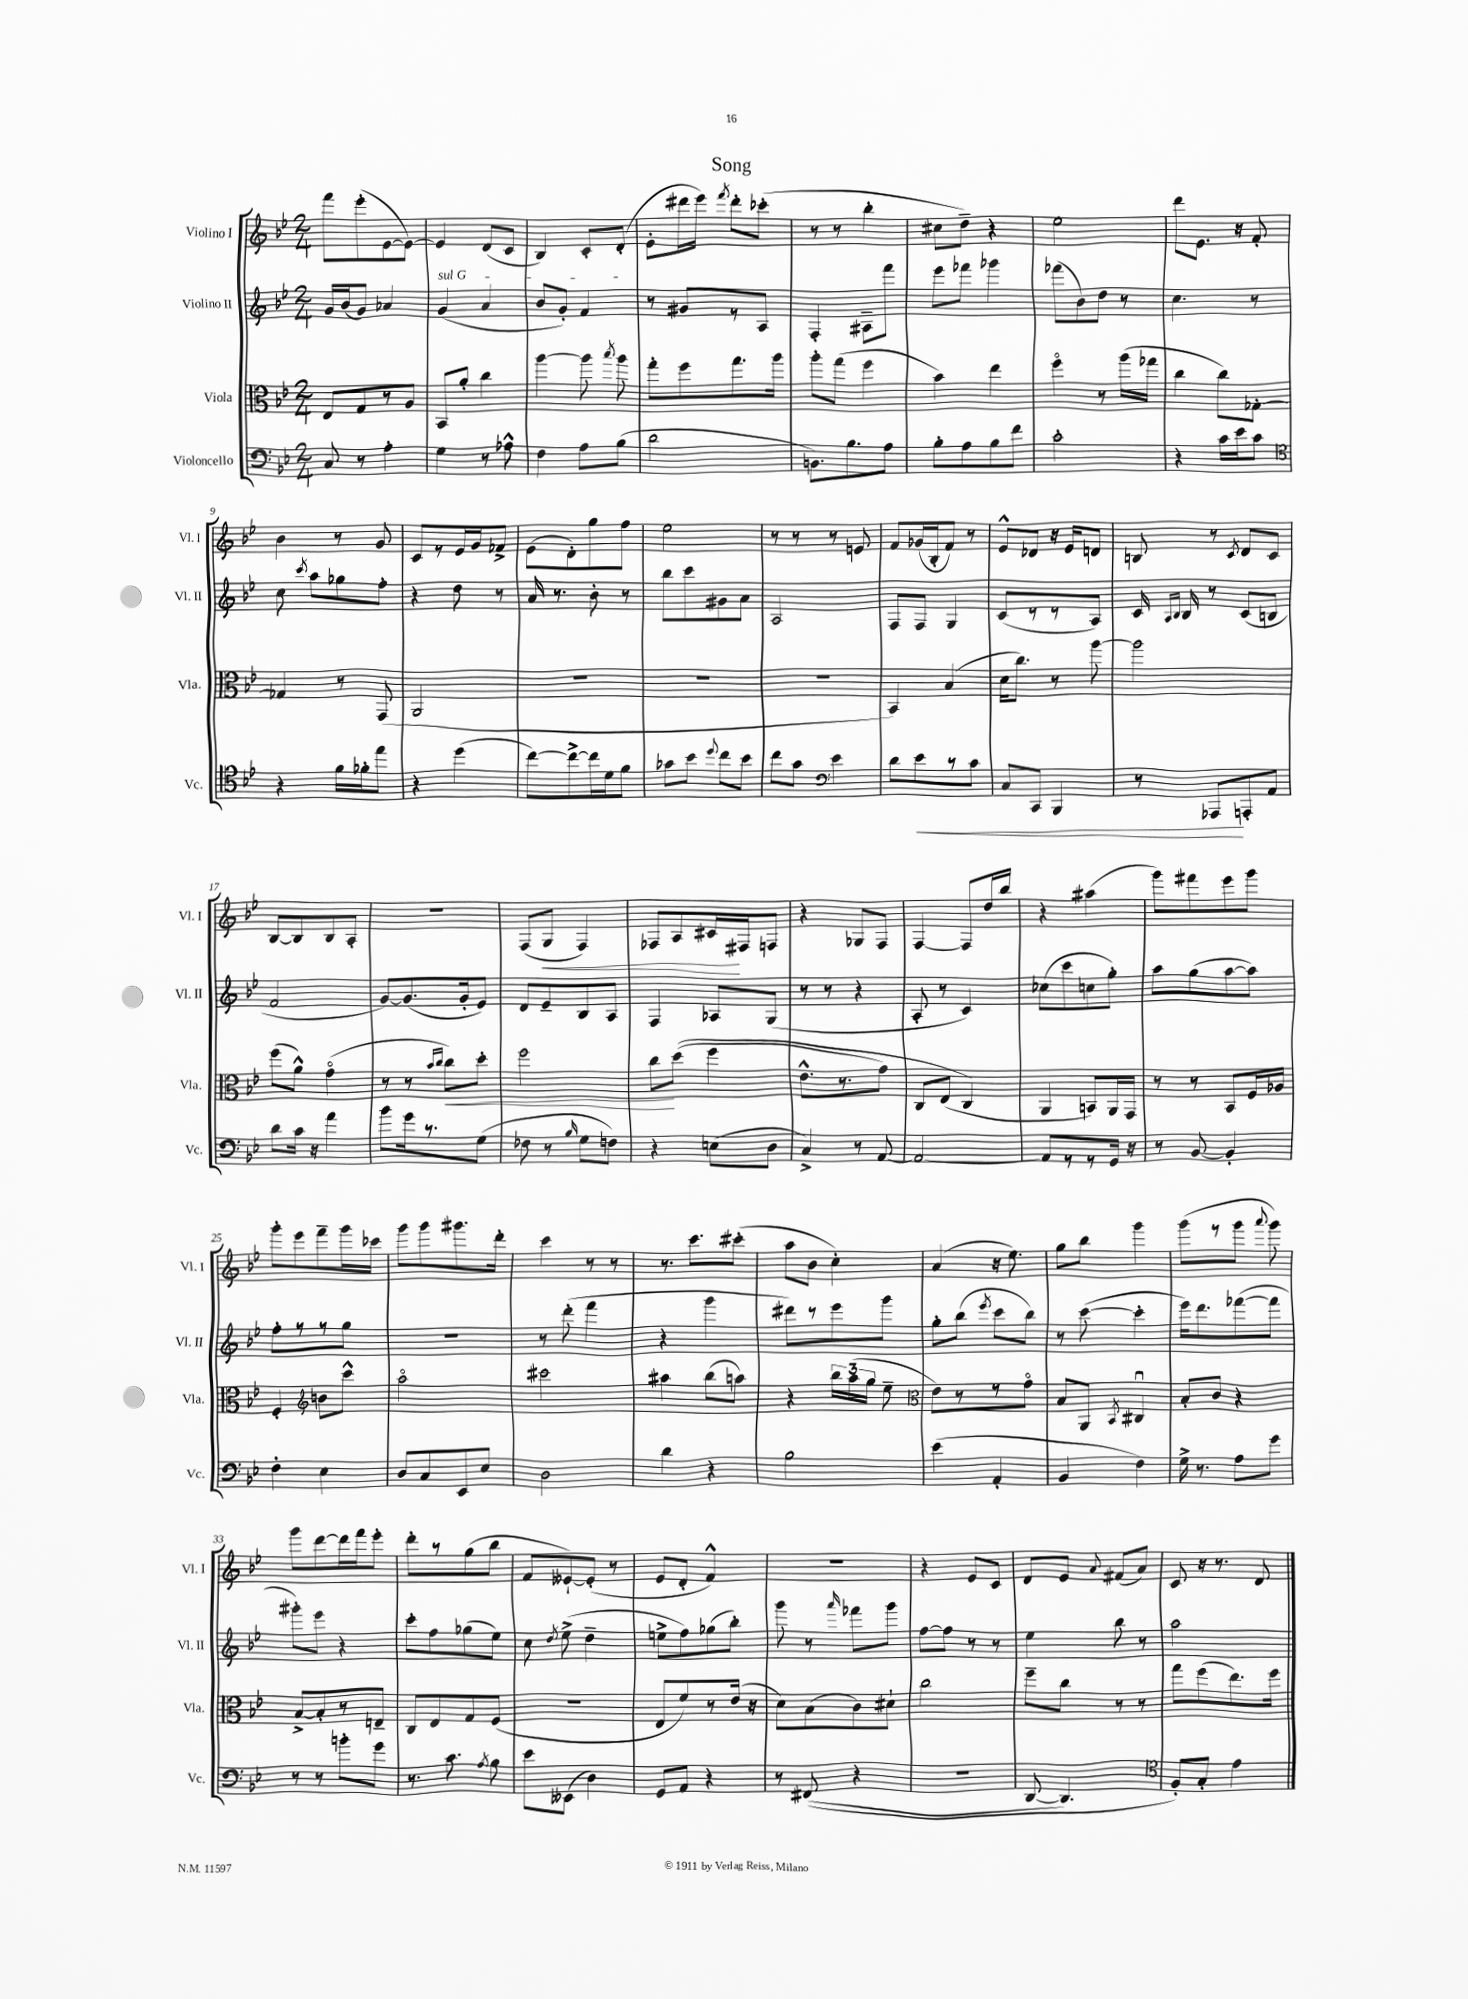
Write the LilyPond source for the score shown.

\header { title = "Song" }
<<
\new StaffGroup <<
\new Staff = "s0" \with { instrumentName = "Violino I" shortInstrumentName = "Vl. I" } {
    \clef treble \key bes \major \numericTimeSignature \time 2/4
    \autoBeamOff f'''8[ ees'''8-.( ees'8~ ees'8]~) |
    ees'4 d'8[( c'8] |
    bes4) c'8[-. d'8]-.( |
    ees'8[-. dis'''16 ees'''16]) \acciaccatura { f'''8 } dis'''8[-. ces'''8]-.( |
    r8 r8 bes''4-. |
    cis''8[ d''8]--) r4 |
    ees''2 |
    d'''8[ ees'8.] r16 f'8-. |
    bes'4 r8 g'8 |
    c'8[ r8 ees'16 g'16 fes'8]-> |
    ees'8[( d'8-.) g''8 f''8] |
    ees''2 |
    r8 r8 r8 e'8 |
    f'8[ ges'16( bes16-. f'8]) r8 |
    ees'8[-^ des'8] r16 ees'16[ d'8] |
    b8 r8 \acciaccatura { c'8 } d'8[ c'8] |
    bes8[~ bes8 bes8 a8]-. |
    R2 |
    f8[( g8]\< f4) |
    fes8[ a8 cis'16\! fis16 f8] |
    r4 ges8[ f8] |
    f4~ f8[ d''16 bes''16] |
    r4 ais''4( |
    g'''8[) fis'''8 ees'''8 g'''8] |
    g'''8[-. ees'''8 f'''8-- g'''16 ces'''16] |
    g'''8[ g'''8 gis'''8. d'''16]-. |
    c'''4 r8 r8 |
    r8. c'''8.[ cis'''8]-.( |
    a''8[ bes'8] c''4-.) |
    a'4( r16 ees''8.) |
    g''8[ bes''8] g'''4 |
    g'''8[( r8 g'''8] \appoggiatura { a'''8 } g'''8) |
    g'''8[ d'''8~ d'''16 f'''16 ees'''8]-. |
    d'''8[-. r8 g''8( bes''8] |
    f'8[ eeses'8~-!) eeses'8]-.( r8 |
    ees'8[ d'8]-. f'4-^) |
    r2 |
    r4 ees'8[ c'8] |
    d'8[ ees'8] \appoggiatura { a'8 } fis'8[( a'8]) |
    c'8 r16 r8. d'8 \bar "|." |
}
\new Staff = "s1" \with { instrumentName = "Violino II" shortInstrumentName = "Vl. II" } {
    \clef treble \key bes \major \numericTimeSignature \time 2/4
    \autoBeamOff g'16[ bes'16( g'8]) aes'4 |
    \once \override TextSpanner.bound-details.left.text = \markup { \italic "sul G" } g'4\startTextSpan( a'4 |
    bes'8[ g'8]-.) f'4\stopTextSpan |
    r8 gis'8[ r8 a8] |
    f4-. ais8[-- f'''8] |
    ees'''8[ fes'''8] ges'''4 |
    fes'''8[( bes'8) d''8] r8 |
    c''4. r8 |
    c''8 \acciaccatura { c'''8 } a''8[ ges''8 f''8]-. |
    r4 d''8 r8 |
    a'16 r8. bes'8-. r8 |
    bes''8[ c'''8 gis'8 a'8] |
    a2 |
    f8[ f8] g4 |
    c'8[( r8 r8 a8]) |
    c'16 \grace { a16[ bes16] } bes16 r8 c'8[( b8] |
    f'2 |
    g'8[~) g'8.( g'16-. ees'8]) |
    d'8[ ees'8-- bes8 a8] |
    f4 aes8[ g8]( |
    r8 r8 r4 |
    a8-. r8 c'4) |
    ces''8[( c'''8 c''8 g''8]-.) |
    a''8[ g''8( a''8~ a''8]) |
    f''8[-. r8 r8 g''8] |
    R2 |
    r8 d'''8-.( f'''4 |
    r4 g'''4 |
    dis'''8[) r8 ees'''8 g'''8] |
    g''8[-. bes''8]( \acciaccatura { ees'''8 } c'''8[ bes''8]) |
    r8 c'''8~( c'''4-. |
    ees'''16[) d'''8. fes'''8~( fes'''8] |
    gis'''8[-.) ees'''8] r4 |
    c'''8[-. f''8 ges''8( ees''8]) |
    c''8 \acciaccatura { d''8 } ees''8->( d''4-- |
    e''8[-> f''8) ges''8( bes''8]-.) |
    g'''8 r8 \grace { a'''16 } fes'''8[ g'''8] |
    f''8[~ f''8] r8 r8 |
    ees''4 bes''8 r8 |
    a''2 \bar "|." |
}
\new Staff = "s2" \with { instrumentName = "Viola" shortInstrumentName = "Vla." } {
    \clef alto \key bes \major \numericTimeSignature \time 2/4
    \autoBeamOff ees8[ g8 r8 a8] |
    bes,8[ a'8]-. c''4 |
    a''4~ a''8 \acciaccatura { bes''8 } a''8 |
    g''8[-. f''8 g''8. a''16] |
    a''8[-. g''8]( f''4 |
    bes'4) ees''4 |
    f''4\flageolet r8 a''16[( ges''16] |
    c''4 c''8[) ges8]~-. |
    ges4 r8 g,8( |
    a,2 |
    R2 |
    R2 |
    r2 |
    bes,4) bes4( |
    d'16[ c''8.]) r8 a''8~ |
    a''2 |
    f''8[( a'8]-^) g'4\flageolet( |
    r8 r8 \grace { bes'16[ c''16] } c''8[\<) d''8]-. |
    f''2 |
    c''8[\! d''8](\( f''4 |
    ees'8.[-^ r8. g'8]) |
    c8[ ees8]( c4\) |
    a,4 b,8[) a,16 g,16] |
    r8 r8 bes,8[ f16 aes16] |
    f4-. \clef treble b'8[ c'''8]-^ |
    a''2\flageolet |
    cis'''2 |
    ais''4 bes''8[( a''8]) |
    r4 \tuplet 3/2 { bes''16[ a''16( g''16] } ees''8-- |
    \clef alto ees'8[) r8 r8 g'8]\flageolet |
    bes8[ a,8] \acciaccatura { bes,8 } cis4\downbow |
    bes8[-. c'8] r4 |
    bes8[~-> bes8-. r8 e8]-- |
    c8[ ees8 g8 f8]( |
    R2 |
    ees8[ f'8) r8 ees'16]( r16 |
    d'8[) bes8( c'8) dis'8]-! |
    c''2 |
    f''8[-- c''8] r8 r8 |
    g''8[ f''8( ees''8.) f''16] \bar "|." |
}
\new Staff = "s3" \with { instrumentName = "Violoncello" shortInstrumentName = "Vc." } {
    \clef bass \key bes \major \numericTimeSignature \time 2/4
    \autoBeamOff c8 r8 a4-. |
    g4 r8 aes8-^ |
    f4 a8[ bes8]( |
    d'2 |
    b,8.[) bes8. a8] |
    bes8[-. a8 bes8 f'8] |
    c'2-. |
    r4 c'16[ ees'16 c'8] |
    \clef tenor r4 f'16[ fes'16-. ees''8] |
    r4 d''4( |
    c''8[~) c''8~-> c''16 d'16 f'8] |
    ges'8[ bes'8] \appoggiatura { d''8 } c''8[ bes'8] |
    c''8[ g'8] \clef bass ees'4 |
    d'8[ ees'8\< r8 c'8] |
    c8[ c,8] bes,,4 |
    r8 aes,,8[\! a,,8-. a,8] |
    d'8[ c'16] r16 a'4 |
    bes'8[ g'16 r8. g8]( |
    fes8 r8 \grace { bes16 } g8[ f8]) |
    r4 e8[( d8] |
    c4->) r8 a,8~ |
    a,2~ |
    a,8[ r8 r8 g,16] r16 |
    r8 bes,8~ bes,4-. |
    f4-. ees4 |
    d8[ c8 ees,8 ees8] |
    d2 |
    d'4 r4 |
    bes2 |
    ees'4( a,4-. |
    bes,4 f4) |
    g16-> r8. a8[ g'8] |
    r8 r8 b'8[-. g'8] |
    r8. c'8. \acciaccatura { a8 } bes8 |
    ees'8[ eeses,8]( d4) |
    g,8[ a,8] r4 |
    r8 fis,8(\( r4 |
    r2 |
    d,8~ d,4.) |
    \clef tenor f8[-.\) g8]-. ees'4 \bar "|." |
}
>>
>>
